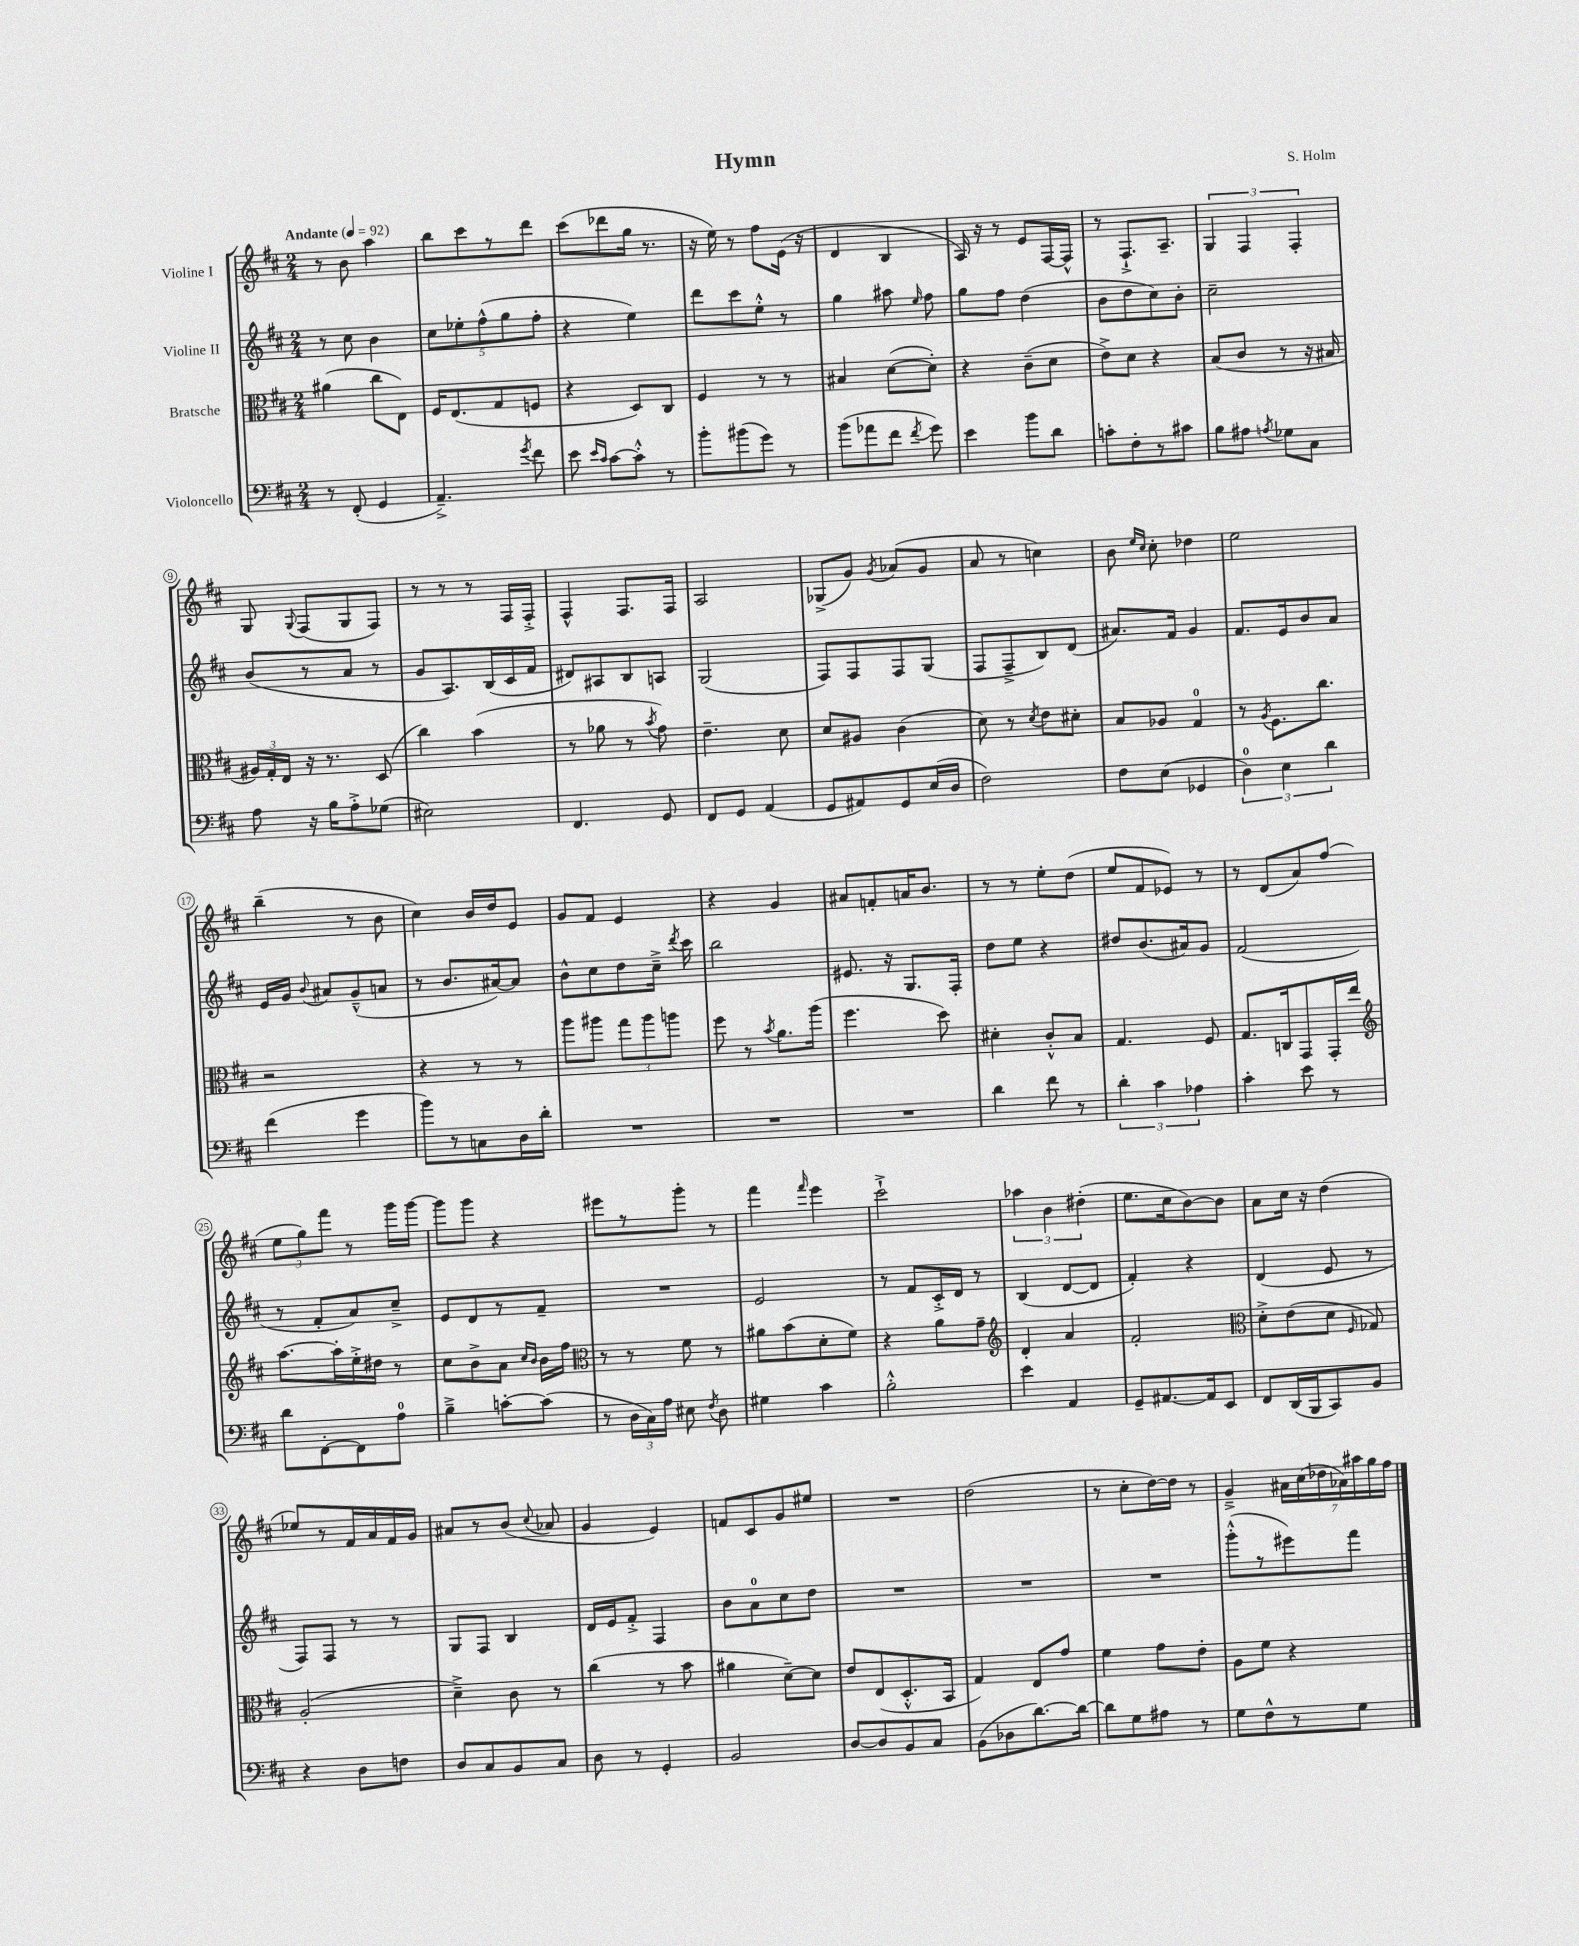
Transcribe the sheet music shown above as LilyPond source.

\header { title = "Hymn" composer = "S. Holm" }
<<
\new StaffGroup <<
\new Staff = "s0" \with { instrumentName = "Violine I" } {
    \clef treble \key d \major \numericTimeSignature \time 2/4 \tempo "Andante" 4 = 92
    \autoBeamOff r8 b'8 a''4 |
    b''8[ cis'''8 r8 d'''8] |
    cis'''8[( des'''8 g''16] r8. |
    r16 e''16) r8 fis''8[ e'16]( r16 |
    d'4 b4 |
    a16) r16 r8 e'8[ fis16~ fis16]-^ |
    r8 fis8.[-!-> a8.]-- |
    \tuplet 3/2 { g4 fis4 fis4-. } |
    g8 \appoggiatura { g8 } fis8[( g8 fis8]) |
    r8 r8 r8 fis16[ fis16]-.-> |
    fis4-^ fis8.[ fis16] |
    a2 |
    ges8[->( g'8]) \acciaccatura { g'8 } aes'8[( g'8] |
    a'8 r8 c''4) |
    b'8 \grace { e''16[ cis''16] } cis''8-. des''4 |
    e''2 |
    b''4--( r8 b'8 |
    cis''4) b'16[ d''16 e'8] |
    g'8[ fis'8] e'4 |
    r4 g'4 |
    ais'8[ f'8-. a'16 b'8.] |
    r8 r8 e''8[-. d''8]( |
    e''8[ fis'8 ees'8]) r8 |
    r8 d'8[( a'8) fis''8]( |
    \tuplet 3/2 { e''8[ g''8) fis'''8] } r8 g'''16[ g'''16]~ |
    g'''8[ g'''8] r4 |
    eis'''8[ r8 g'''8]-. r8 |
    fis'''4 \grace { fis'''16 } e'''4 |
    cis'''2-!-> |
    \tuplet 3/2 { aes''4 b'4 dis''4-.( } |
    e''8.[ cis''16 b'8~) b'8] |
    a'8[ cis''16] r16 d''4( |
    ees''8[) r8 fis'16 a'16 fis'16 g'16] |
    ais'8[ r8 b'8]( \appoggiatura { cis''8 } aes'8 |
    g'4 e'4) |
    f'8[ cis'8 g'8 eis''8] |
    R2 |
    d''2( |
    r8 cis''8[-. d''16~) d''16] r8 |
    g'4---> \tuplet 7/4 { ais'16[ cis''16( des''16 aes'16) ais''16 g''16 fis''16] } \bar "|." |
}
\new Staff = "s1" \with { instrumentName = "Violine II" } {
    \clef treble \key d \major \numericTimeSignature \time 2/4
    \autoBeamOff r8 cis''8 b'4 |
    \tuplet 5/4 { cis''8[ ees''8-. fis''8-^( g''8 fis''8]-. } |
    r4 e''4) |
    d'''8[ cis'''8 e''8]-.-^ r8 |
    g''4 ais''8 \grace { e''16 } fis''8 |
    g''8[ fis''8] d''4( |
    b'8[ d''8 cis''8) b'8]-. |
    cis''2-- |
    b'8[( r8 a'8] r8 |
    g'8[ a8.) b16( cis'16 fis'16] |
    dis'8[) ais8 b8 a8] |
    g2( |
    fis8[) fis8 fis8 g8]( |
    fis8[ fis8---> b8) d'8]( |
    ais'8.[) fis'16] g'4 |
    fis'8.[ e'16 b'8 a'8] |
    e'16[ g'16] \appoggiatura { b'8 } ais'8[ g'8---^( a'8] |
    r8 b'8.[ ais'16~) ais'8] |
    b'8[-^ cis''8 d''8 cis''16]---> \acciaccatura { d'''8 } cis'''16 |
    b''2 |
    eis'8. r16 g8.[ fis16]-. |
    d''8[ e''8] r4 |
    dis''8[ b'8.( ais'16) g'8] |
    fis'2( |
    r8 fis'8[-. a'8) cis''8]---> |
    e'8[ d'8 r8 fis'8]-- |
    R2 |
    e'2 |
    r8 fis'8[ cis'16-.-> d'16] r8 |
    b4( d'8[~ d'8] |
    fis'4-.) r4 |
    d'4( e'8 r8 |
    fis8[) fis8] r8 r8 |
    g8[ fis8] b4 |
    d'16[ e'16 fis'8]-.-> fis4 |
    b'8[ a'8-0 cis''8 d''8] |
    R2 |
    R2 |
    R2 |
    g'''8[-.-^( r8 eis'''8) fis'''8] \bar "|." |
}
\new Staff = "s2" \with { instrumentName = "Bratsche" } {
    \clef alto \key d \major \numericTimeSignature \time 2/4
    \autoBeamOff ais'4( cis''8[ e8]) |
    fis16[ e8.( g8 f8] |
    r4 d8[) cis8] |
    fis4 r8 r8 |
    bis4 d'8[~( d'8]-.) |
    r4 cis'8[--( d'8] |
    e'8[->) d'8] r4 |
    b8[( cis'8] r8 r16 bis16 |
    \tuplet 3/2 { ais16[) g16-. e16] } r16 r8. d8( |
    cis''4) b'4( |
    r8 aes'8 r8 \acciaccatura { b'8 } g'8) |
    e'4.-- d'8 |
    d'8[ ais8] cis'4( |
    d'8) r8 \acciaccatura { d'8 } e'8[ dis'8]-. |
    b8[ aes8] g4-0 |
    r8 \acciaccatura { a8 } fis8.[ cis''8.] |
    r2 |
    r4 r8 r8 |
    a''8[ ais''8] \tuplet 3/2 { g''8[ ais''8 a''8] } |
    fis''8 r8 \acciaccatura { b'8 } a'8.[ a''16]( |
    fis''4. d''8) |
    dis'4-. cis'8[-.-^ b8] |
    g4. fis8 |
    g8.[ c16 g,8 g,16-. e''16] |
    \clef treble a''8.[~ a''16-. e''16-.-> dis''16] r8 |
    cis''8[ b'8-> a'8] \grace { cis''16[ b'16] } b'16[ fis''16] |
    \clef alto r8 r8 fis'8 r8 |
    ais'8[ b'8( d'8-. fis'8]) |
    r4 a'8[ g'8]-- |
    \clef treble d'4-. a'4 |
    fis'2-. |
    \clef alto d'8[-.-> e'8( d'8] \grace { fis16 } ges8) |
    a2-.( |
    d'4--->) cis'8 r8 |
    cis''4( r8 b'8 |
    ais'4 d'8[~--) d'8] |
    e'8[ e8( d8.-.-^ b,16] |
    g4) e8[ g'8] |
    fis'4 g'8[ e'8]-. |
    a8[ fis'8] r4 \bar "|." |
}
\new Staff = "s3" \with { instrumentName = "Violoncello" } {
    \clef bass \key d \major \numericTimeSignature \time 2/4
    \autoBeamOff r8 fis,8-.( g,4 |
    a,4.--->) \acciaccatura { g'8 } fis'8 |
    e'8 \grace { e'16[ cis'16] } cis'8[~ cis'8]-.-^ r8 |
    b'8[-. bis'8( g'8]) r8 |
    b'8[( aes'8 fis'8] \acciaccatura { fis'8 } g'8) |
    e'4 b'8[ d'8] |
    c'8[-. fis8-. r8 cis'8] |
    b8[ ais8] \acciaccatura { a8 } ges8[ cis8] |
    a8 r16 b16[ a8-.-> ges8]( |
    eis2) |
    fis,4. g,8 |
    fis,8[ g,8] a,4( |
    g,8[ ais,8) g,8 e16( d16] |
    fis2) |
    fis8[ e8]( ges,4 |
    \tuplet 3/2 { d4-0) e4 d'4 } |
    fis'4( g'4 |
    b'8[) r8 c8 d16 d'16]-. |
    R2 |
    R2 |
    R2 |
    d'4 fis'8 r8 |
    \tuplet 3/2 { d'4-. cis'4 aes4 } |
    cis'4-. e'8 r8 |
    d'8[ fis,8~-. fis,8 a8]-0 |
    b4---> c'8[~-. c'8]( |
    r8 \tuplet 3/2 { d16[ cis16) a16] } eis8 \acciaccatura { fis8 } d8 |
    gis4 cis'4 |
    b2-.-^ |
    e'4 a,4 |
    g,8[-- ais,8.~ ais,16 e,8] |
    fis,8[ d,16( b,,16 cis,8) b,8] |
    r4 d8[ f8] |
    d8[ cis8 b,8 cis8] |
    d8 r8 g,4-. |
    b,2 |
    d8[~ d8 b,8 cis8] |
    b,8[( des8 d'8.~) d'16]~ |
    d'8[ g8 ais8] r8 |
    g8[ fis8-^ r8 g8] \bar "|." |
}
>>
>>
\layout { \context { \Score \override BarNumber.stencil = #(make-stencil-circler 0.1 0.3 ly:text-interface::print) } }
